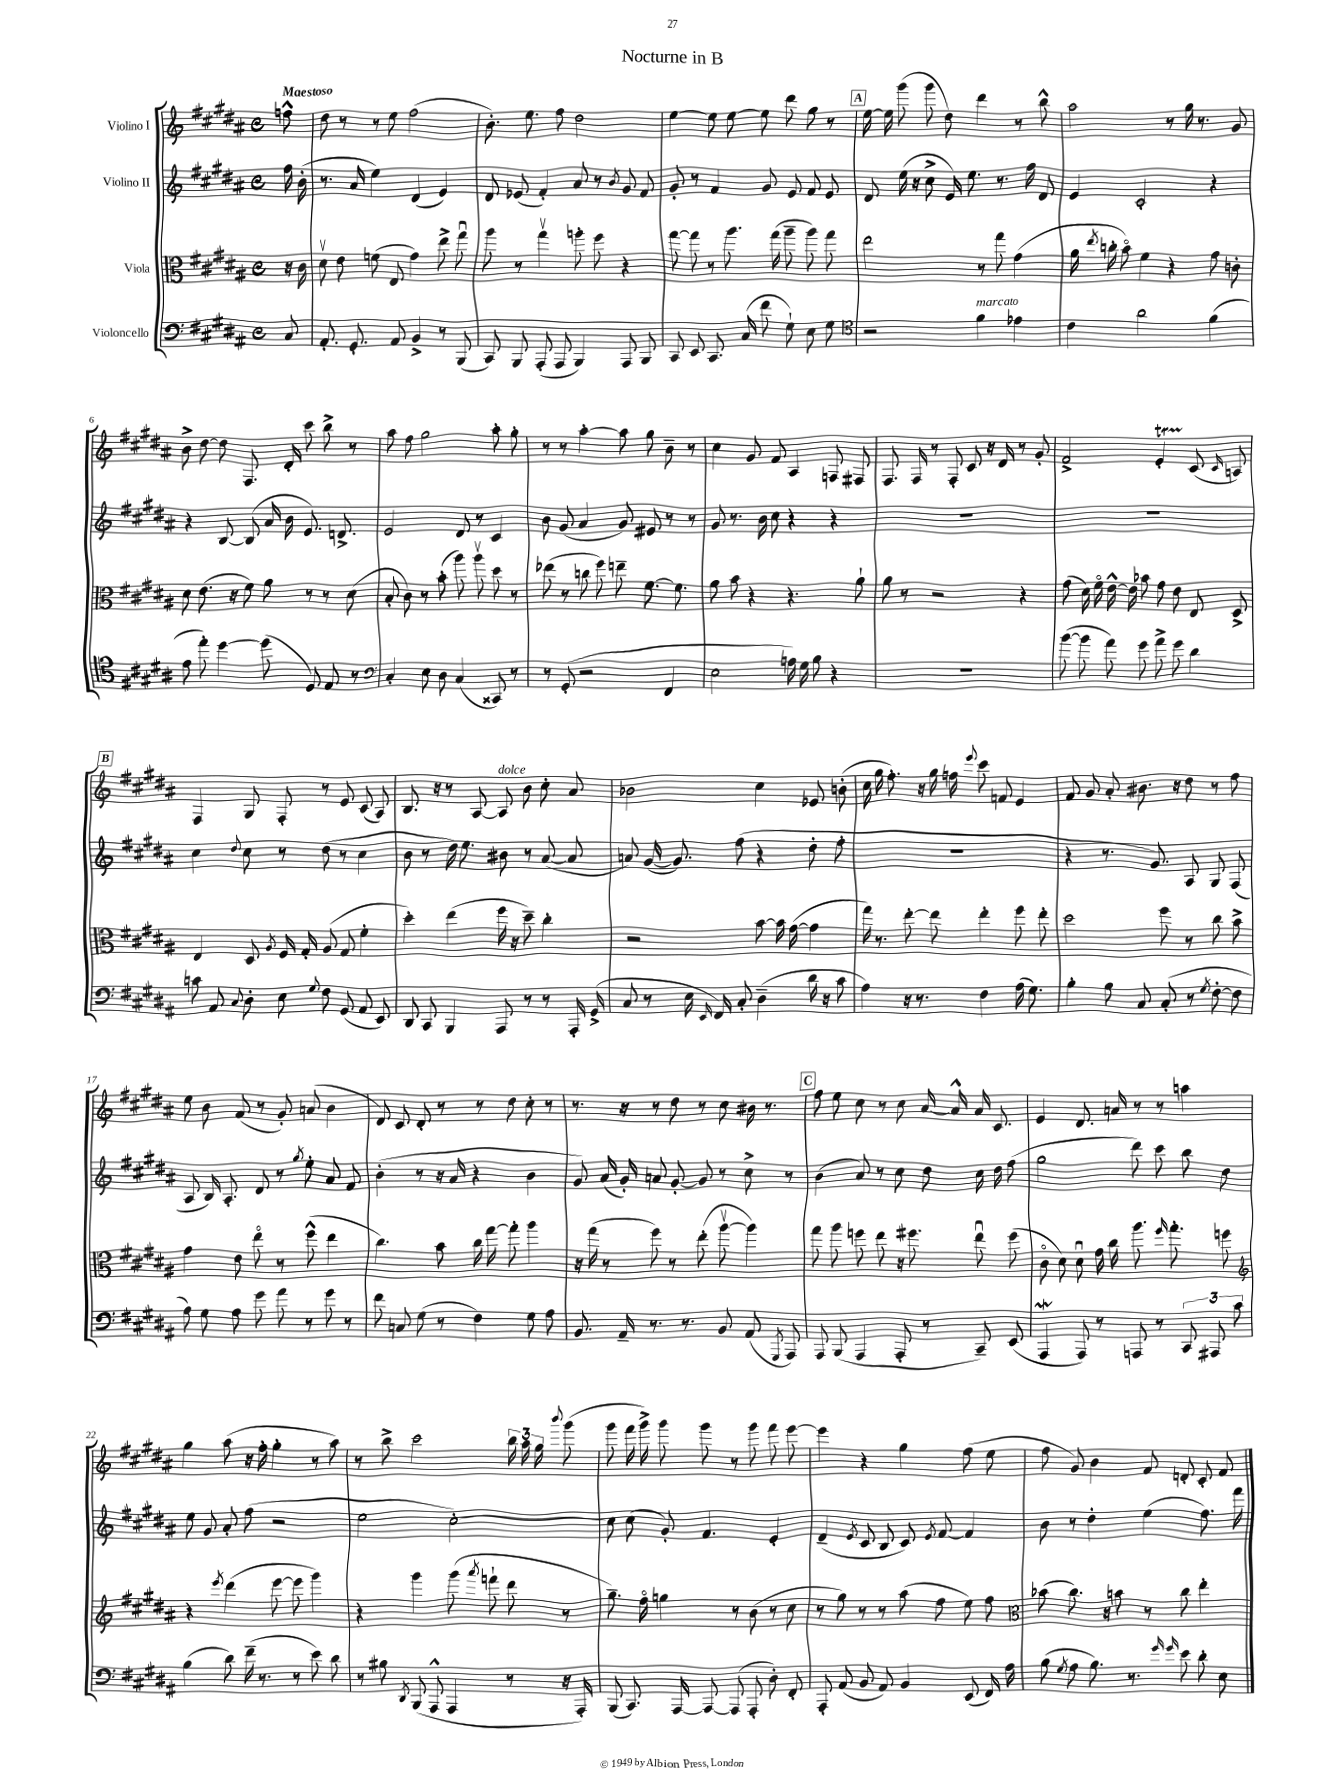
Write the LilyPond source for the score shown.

\header { title = "Nocturne in B" }
<<
\new StaffGroup <<
\new Staff = "s0" \with { instrumentName = "Violino I" } {
    \clef treble \key b \major \defaultTimeSignature \time 4/4 \partial 8 \tempo "Maestoso"
    \autoBeamOff f''8-^ |
    dis''8 r8 r8 e''8 fis''2( |
    b'8.-.) e''8. fis''8 dis''2 |
    e''4~ e''8 e''8~ e''8 dis'''8 gis''8 r8 |
    \mark \markup { \box "A" } e''16~ e''16 gis'''8( gis'''8 dis''8) dis'''4 r8 b''8-^ |
    ais''2 r8 gis''16 r8. gis'8 |
    b'8-> dis''8~ dis''8 fis8. dis'16-. cis'''8 b''8-> r8 |
    ais''8 fis''8 gis''2 ais''8-. gis''8-. |
    r8 r8 ais''4~-. ais''8 gis''8 b'8-- r8 |
    cis''4 gis'8 fis'8 ais4 f8 fis8 |
    fis8. fis16 r8 fis8-. cis'8 r16 dis'16 r8 gis'8-. |
    fis'2-> e'4-.\startTrillSpan cis'8\stopTrillSpan( \grace { cis'16 } a8) |
    \mark \markup { \box "B" } fis4 gis8 fis8-. r8 e'8 cis'8( ais8) |
    b8. r16 r8 ais8~ ais8^\markup { \italic "dolce" } b'8 cis''8-. ais'8 |
    bes'2 cis''4 ees'8 b'8-.( |
    cis''16 gis''16 fis''8.-.) r16 gis''16 f''16 \appoggiatura { e'''8 } cis'''8 f'8 e'4 |
    fis'8 gis'8 ais'8-. bis'8. r16 dis''8 r8 fis''8 |
    e''8 b'8 fis'8( r8 gis'8-.) a'8( b'4 |
    dis'8) cis'8 dis'8-. r8 r8 dis''8 cis''8-. r8 |
    r8. r16 r8 dis''8 r8 cis''8 bis'16 r8. |
    \mark \markup { \box "C" } fis''8 e''8 cis''8 r8 cis''8 ais'16~ ais'16-^ ais'16 cis'8. |
    e'4 dis'8. a'16 r8 r8 a''4 |
    gis''4 ais''8( r16 fis''16-. gis''4-. r8 ais''8) |
    r8 b''8-> cis'''2 \tuplet 3/2 { b''16 ais''16 gis''16 } \appoggiatura { b'''8 } gis'''8( |
    gis'''8 fis'''16 gis'''16->) gis'''8 gis'''8 r8 gis'''8 fis'''8 e'''8~ |
    e'''4 r4 gis''4 fis''8( e''8 |
    fis''8 gis'8) b'4 fis'8 d'8-. cis'8-. fis'8 \bar "|." |
}
\new Staff = "s1" \with { instrumentName = "Violino II" } {
    \clef treble \key b \major \defaultTimeSignature \time 4/4 \partial 8
    \autoBeamOff fis''16 b'16-.( |
    r8. ais'16 e''4) dis'4( e'4) |
    dis'8 ees'8( fis'4-.) ais'8 r8 \acciaccatura { b'8 } gis'8 fis'8 |
    gis'8-. r8 fis'4 gis'8 e'8 fis'8 e'8 |
    \mark \markup { \box "A" } dis'8 e''16( r16 cis''8-> e'16) e''8. r8. fis''16 dis'8 |
    e'4 cis'2-. r4 |
    r4 b8~ b8( ais'16 b'16 e'8.) d'8.-> |
    e'2 dis'8 r8 cis'4 |
    b'8 gis'8( ais'4 gis'8) eis'8 r8 r8 |
    gis'8 r8. b'16 cis''8 r4 r4 |
    R1 |
    R1 |
    \mark \markup { \box "B" } cis''4 \appoggiatura { dis''8 } cis''8 r8 dis''8( r8 cis''4 |
    b'8 r8 dis''16) e''8. bis'8 r8 ais'8~( ais'8 |
    a'8) gis'16~( gis'8.) fis''8( r4 dis''8-. fis''8-. |
    R1 |
    r4 r8. gis'8.) ais8 gis8 fis8( |
    ais8 b16) ais8.-. dis'8 r8 \acciaccatura { gis''8 } e''8-. ais'8 fis'8 |
    b'4-.( r8 r16 ais'16 r4 b'4 |
    gis'8) ais'16( gis'16-.) a'8 gis'8~-. gis'8 r8 cis''8-> r8 |
    \mark \markup { \box "C" } b'4( ais'8) r8 cis''8 dis''8 cis''16 dis''16 fis''8( |
    gis''2 dis'''8) cis'''8 b''8 dis''8 |
    e''8 gis'8 ais'8-. fis''8( r2 |
    e''2 cis''2~-.) |
    cis''8 cis''8( gis'8-.) fis'4. e'4-. |
    dis'4--( \acciaccatura { e'8 } cis'8 b8 cis'8) \acciaccatura { e'8 } fis'8~ fis'4 |
    b'8 r8 dis''4-. e''4( fis''8.) fis'''16 \bar "|." |
}
\new Staff = "s2" \with { instrumentName = "Viola" } {
    \clef alto \key b \major \defaultTimeSignature \time 4/4 \partial 8
    \autoBeamOff r16 cis'16 |
    dis'8\upbow e'8 f'8( e8 gis'4) e''8-> gis''8\downbow |
    ais''8 r8 gis''4\upbow a''8-. fis''8 r4 |
    gis''8~ gis''8 r8 ais''8. gis''16( ais''8-- ais''8) gis''8 |
    \mark \markup { \box "A" } e''2 r8 gis''8 gis'4( |
    ais'16 \acciaccatura { e''8 } c''16-. b'8\flageolet) fis'4 r4 gis'8 c'8-. |
    dis'8 e'8.( r16 fis'8) ais'8 r8 r8 dis'8( |
    b8-. cis'8) r8 b'8-.( ais''8) ais''8\upbow dis''8 r8 |
    ees''8( r8 c''8 fis''8) e''8-- fis'8.~ fis'8. |
    ais'8 b'8 r4 r4. ais'8-! |
    ais'8 r8 r2 r4 |
    gis'8( dis'16) fis'16\flageolet e'16~-^ e'16 bes'8 gis'8 e'8 e8 dis8-> |
    \mark \markup { \box "B" } e4 dis8 \acciaccatura { ais8 } fis16 gis16-. ais8( gis8 fis'4-. |
    dis''4-.) e''4( fis''16 r16 dis''8--) cis''4-. |
    r2 b'8~ b'16 gis'16~( gis'4 |
    gis''16) r8. e''8~-. e''8 e''4-. fis''8 e''8-. |
    dis''2 fis''8 r8 cis''8 b'8-> |
    gis'4 e'8 e''8\flageolet r8 fis''8-^( e''4 |
    cis''4.) b'8 cis''16 gis''16~ gis''8-. ais''4 |
    r16 gis''16( r8 fis''8) r8 e''8-.( ais''8~\upbow ais''4) |
    \mark \markup { \box "C" } gis''8 ais''8 f''8 e''8 r16 fis''8. e''8\downbow fis''8( |
    cis'8\flageolet dis'8) dis'8\downbow gis'16 cis''16 ais''8. \grace { fis''16 } gis''8.-. f''8 |
    \clef treble r4 \acciaccatura { e'''8 } dis'''4( e'''8~ e'''8 gis'''4) |
    r4 gis'''4 gis'''8( \acciaccatura { ais'''8 } f'''8-! dis'''8 r8 |
    gis''8.--) fis''16\flageolet g''4 r8 b'8( r8 cis''8 |
    r8 gis''8) r8 r8 ais''8( fis''8 e''8) fis''8 |
    \clef alto bes'8( cis''8.) r16 b'8 r8 cis''8 e''4-. \bar "|." |
}
\new Staff = "s3" \with { instrumentName = "Violoncello" } {
    \clef bass \key b \major \defaultTimeSignature \time 4/4 \partial 8
    \autoBeamOff cis8 |
    ais,8.-. gis,8.-. ais,8 b,4-> r8 b,,8( |
    cis,8) b,,8 ais,,8-.( ais,,8 b,,4) ais,,8 b,,8 |
    cis,8 e,8 cis,8. cis16( fis'8 gis8-!) e8 gis8 |
    \mark \markup { \box "A" } \clef tenor r2 fis'4^\markup { \italic "marcato" } ees'4 |
    cis'4 ais'2 fis'4( |
    e'8 e''8-.) dis''4~ dis''8( dis8) e8 r8 |
    \clef bass cis4-. e8 dis8 cis4( cisis,8) r8 |
    r8 gis,8-.( r2 fis,4 |
    e2 a16) gis16 b8 r4 |
    R1 |
    b'8~( b'8 ais'8) gis'8 ais'8-> gis'8 dis'4 |
    \mark \markup { \box "B" } c'8 ais,8 \appoggiatura { cis8 } dis8-. e8 \appoggiatura { gis8 } fis8 gis,8( ais,8 e,8) |
    dis,8 cis,8 b,,4 ais,,8 r8 r8 ais,,16-. gis,16->( |
    cis8 r8 e16 \grace { e,16 } fis,16) cis8-. dis4--( dis'16 r16 cis'8 |
    ais4) r16 r8. fis4 ais16( gis8.) |
    b4-. b8 cis8 cis8-.( r8 \acciaccatura { gis8 } fis8~-. fis8 |
    ais8) gis8 ais8 gis'8 ais'8 r8 gis'8 r8 |
    fis'8 c8 gis8( r8 fis4) gis8 ais8 |
    b,8. ais,16-- r8. r8. b,8 ais,8( \acciaccatura { gis,,8 } ais,,8) |
    \mark \markup { \box "C" } ais,,8 b,,8( ais,,4 ais,,8-. r8 cis,8--) e,8( |
    ais,,4\mordent ais,,8) r8 a,,8 r8 \tuplet 3/2 { cis,8 ais,,8 cis'8 } |
    b4( dis'8) fis'16--( r8. r8 e'8) dis'8 |
    r8 bis8 \acciaccatura { dis,8 } b,,8( ais,,8-^ ais,,4 r8 r16 ais,,16-.) |
    b,,8( cis,8.) ais,,16~ ais,,8~ ais,,8( ais,,8-. dis8-.) fis,8-. |
    ais,,8-. ais,8( b,8 ais,8) b,4 e,8( fis,16) ais16 |
    b8( \acciaccatura { gis8 } ais8 b8.) r8. \grace { gis'16 gis'16 } e'8 dis'8-. e8 \bar "|." |
}
>>
>>
